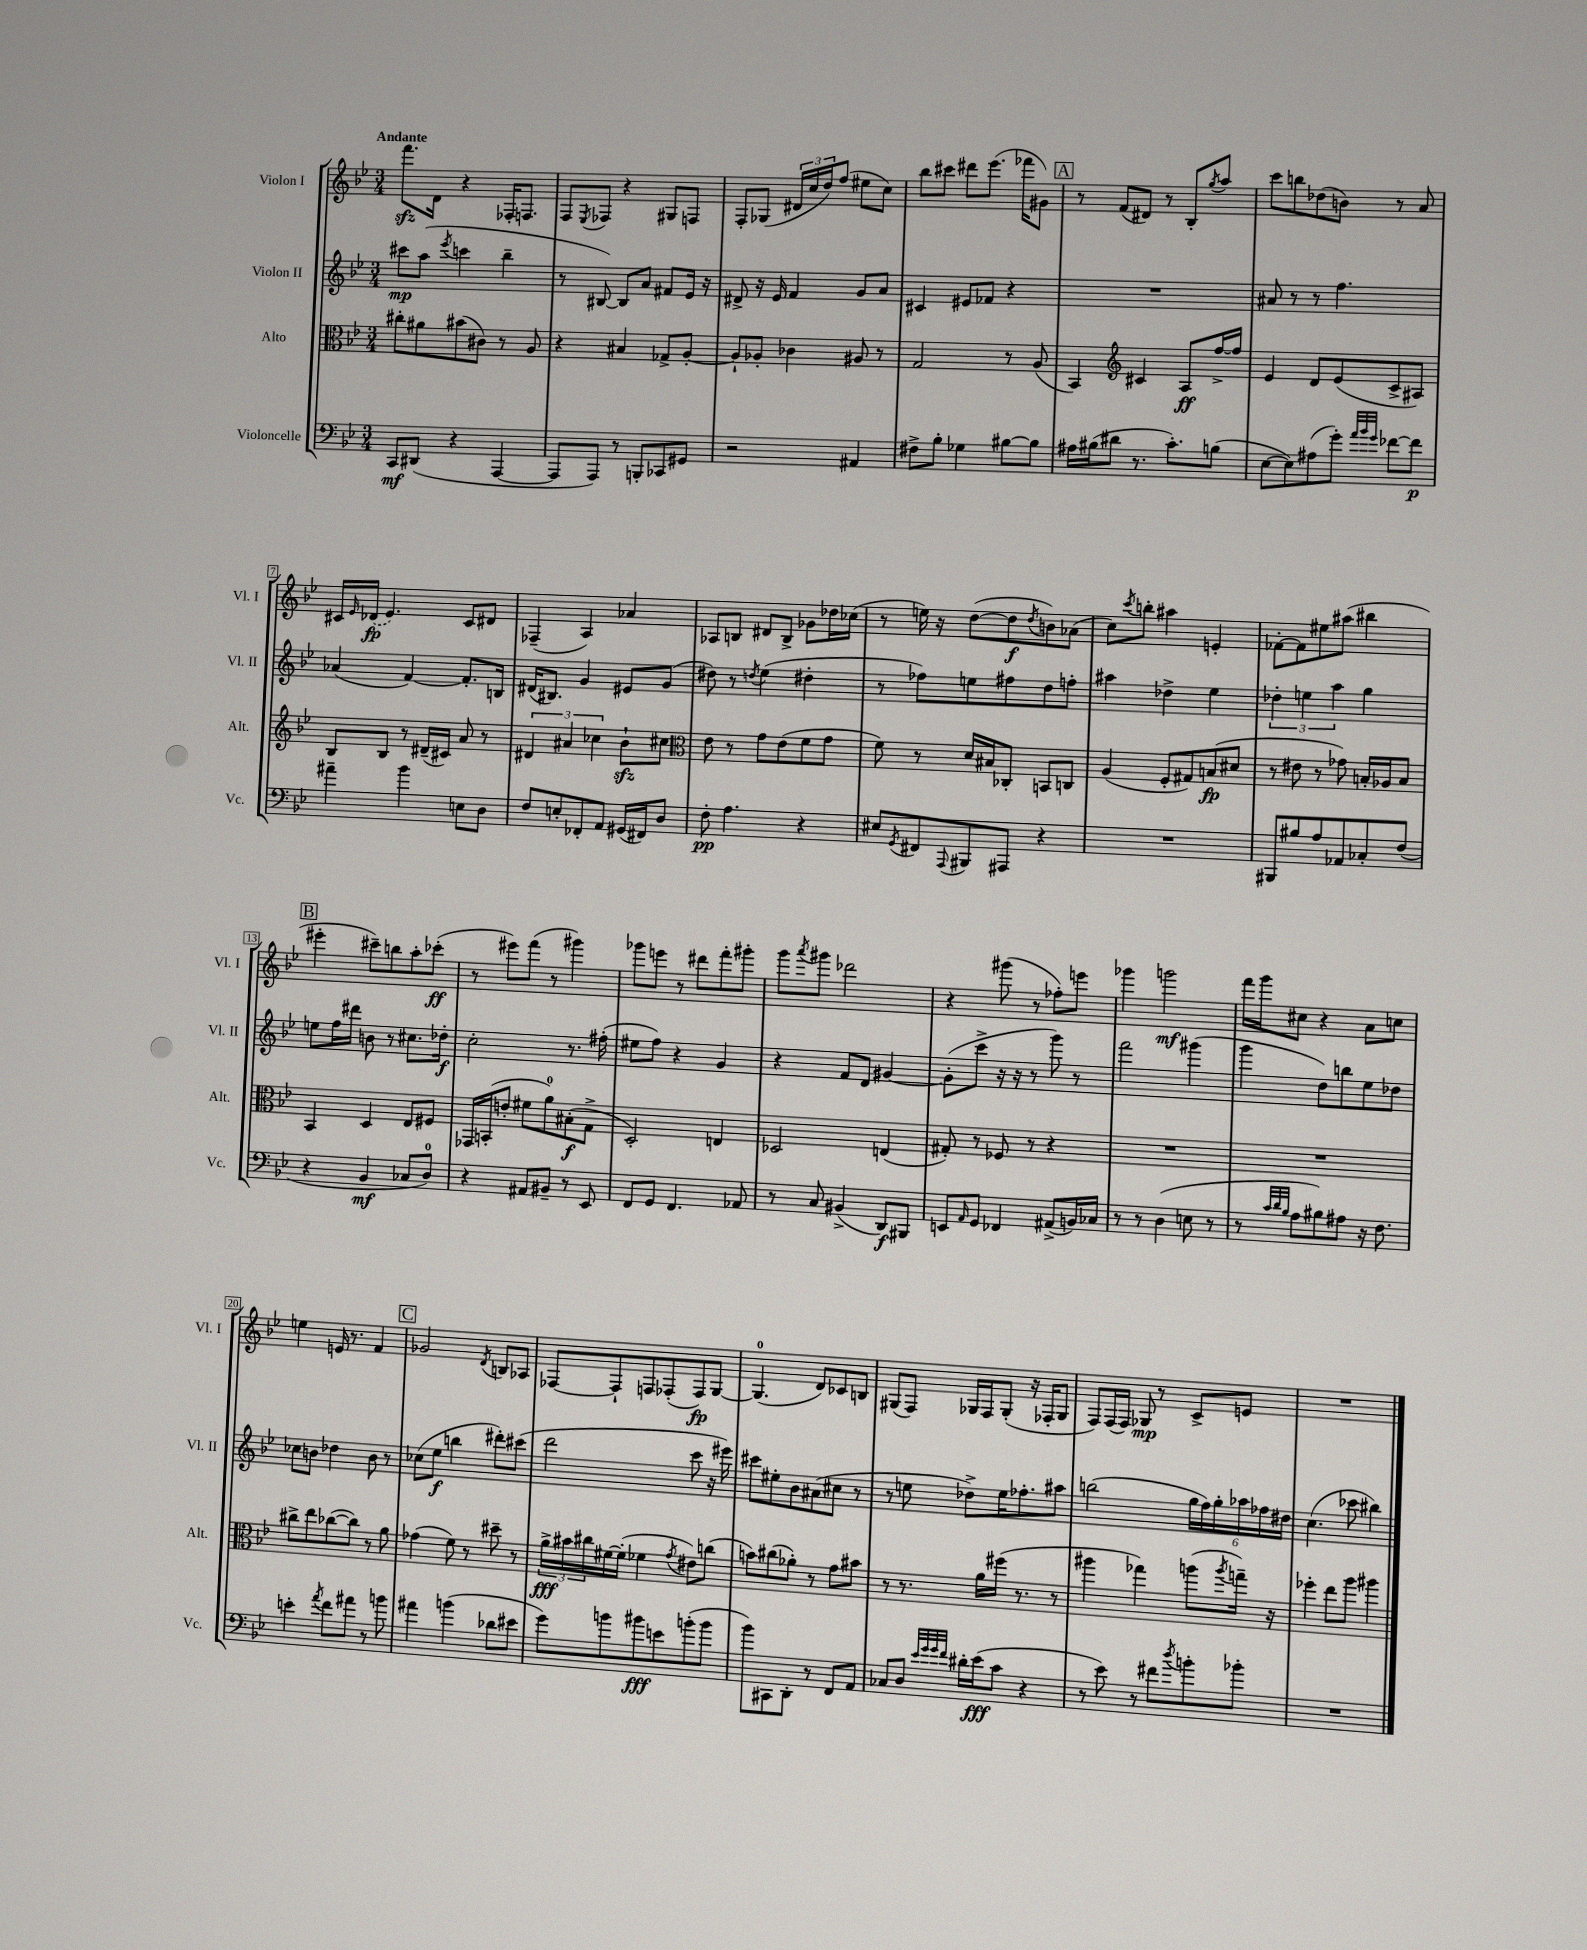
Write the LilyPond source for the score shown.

<<
\new StaffGroup <<
\new Staff = "s0" \with { instrumentName = "Violon I" shortInstrumentName = "Vl. I" } {
    \clef treble \key bes \major \numericTimeSignature \time 3/4 \tempo "Andante"
    f'''8.\sfz d'16 r4 fes16-. f8. |
    f8 \acciaccatura { ees8 } fes8 r4 gis8 f8 |
    f8-. ges8( \tuplet 3/2 { dis'16 c''16 d''16) } f''8( eis''8 c''8) |
    bes''8 cis'''8 dis'''8 ees'''8.( fes'''16 gis'8) |
    \mark \markup { \box "A" } r8 f'8( dis'8) r8 bes8-. \acciaccatura { g''8 } a''8 |
    c'''8 b''8 des''8( b'8) r8 a'8 |
    cis'16 \grace { ees'16 } \once \slurDashed des'16\fp( ees'4.) cis'8 dis'8 |
    fes4--( a4) aes'4 |
    aes8 b8 dis'8 b8-> ges'8 des''16 ces''16( |
    r8 e''16) r16 d''8~( d''8\f \acciaccatura { d''8 } b'8) aes'8( |
    c''8) \acciaccatura { c'''8 } b''8-. ais''4 e'4-. |
    fes'8~-. fes'8 eis''8 ais''8( bis''4 |
    \mark \markup { \box "B" } eis'''4-. cis'''8--) b''8 a''8-. ces'''8-.\ff( |
    r8 eis'''8) f'''8( r8 gis'''4) |
    ges'''8 e'''8 r8 dis'''8 f'''8-. gis'''8-. |
    g'''8 \acciaccatura { a'''8 } gis'''8 des'''2 |
    r4 gis'''8( r8 fes''8-.) e'''8 |
    ges'''4 g'''2\mf |
    f'''16 g'''16 cis''8 r4 a'8 c''8 |
    e''4 e'16 r8. f'4 |
    \mark \markup { \box "C" } ges'2 \acciaccatura { d'8 } b8 aes8 |
    fes8~ fes8-! f8 fes8-.( fes8\fp) g8~ |
    g4.-0( d'8) ces'8 b8 |
    gis8( f8) ges16 f16 ges8-.( r16 fes16-. ges8 |
    f8) f16( f16) ges8\mp r8 c'8-> e'8 |
    R2. \bar "|." |
}
\new Staff = "s1" \with { instrumentName = "Violon II" shortInstrumentName = "Vl. II" } {
    \clef treble \key bes \major \numericTimeSignature \time 3/4
    cis'''8\mp a''8( \acciaccatura { ees'''8 } c'''4 bes''4-- |
    r8 bis8~) bis8 a'8 fis'8 ees'16 r16 |
    dis'8-> r16 ees'16 f'4 g'8 a'8 |
    cis'4 eis'8 fes'8 r4 |
    \mark \markup { \box "A" } R2. |
    ais'8 r8 r8 f''4. |
    aes'4( f'4~) f'8.-. b16 |
    dis'16( bis8.) g'4 eis'8 g'8( |
    dis''8) r8 \acciaccatura { d''8 } ees''4( dis''4-. |
    r8 fes''8) e''8 fis''8 d''8 f''8-. |
    ais''4 des''4-> ees''4 |
    \tuplet 3/2 { des''4-. e''4 a''4 } g''4 |
    \mark \markup { \box "B" } e''8 f''16 dis'''16 b'8 r8 cis''8. des''16-.\f |
    c''2-. r8. fis''16-.( |
    eis''8 f''8) r4 g'4 |
    r4 f'8 d'8 gis'4~ |
    gis'8-.( c'''8-> r16 r16 r8 g'''8) r8 |
    f'''2 gis'''4( |
    g'''4 d''8) b''8 ees''8 des''8 |
    ces''8 b'8 des''4 b'8 r8 |
    \mark \markup { \box "C" } ces''8( ees''8\f b''4 dis'''8-.) cis'''8( |
    d'''2 c'''8 r16 eis'''16) |
    cis'''8 eis''8-. bes'8 ais'8( cis''8 r8 |
    r8 e''8 des''8->) e''16 fes''8.-. ais''8 |
    b''2( \tuplet 6/4 { g''16 f''16) g''16-. aes''16 fes''16 dis''16 } |
    c''4.( ces'''8 bis''4) \bar "|." |
}
\new Staff = "s2" \with { instrumentName = "Alto" shortInstrumentName = "Alt." } {
    \clef alto \key bes \major \numericTimeSignature \time 3/4
    cis''8-. ais'8 bis'8( cis'8) r8 a8 |
    r4 bis4 ges8-> a8~-. |
    a8-! aes8-. ces'4 ais8 r8 |
    g2 r8 a8( |
    \mark \markup { \box "A" } bes,4) \clef treble cis'4 a8\ff f''16~-> f''16 |
    ees'4 d'8 ees'8( c'8-> ais8) |
    bes8 bes8 r8 dis'16--( cis'16) a'8 r8 |
    \tuplet 3/2 { dis'4 ais'4 ces''4 } bes'8-!\sfz cis''8 |
    \clef alto ees'8 r8 g'8 ees'8( f'8 g'8 |
    f'8) r8 d'16 bis16 ces8-. b,8 c8 |
    a4( f8-. gis8) b8\fp( dis'8 |
    r8 eis'8 r8 ges'8) b16-. aes16 b8 |
    \mark \markup { \box "B" } bes,4 d4 ees8 fis8 |
    ges,16 b,16-.( e'8-. fis'8 a'8-0) bis8-.\f( g8-> |
    d2-.) e4 |
    des2 e4( |
    gis8-.) r8 fes8 r8 r4 |
    R2. |
    R2. |
    cis''8-> ees''8 ces''8~( ces''8) r8 a'8 |
    \mark \markup { \box "C" } ges'4( f'8) r8 dis''8-- r8 |
    \tuplet 3/2 { a'16->\fff bis'16 cis''16 } fis'16~ fis'16-.( fes'4 \acciaccatura { g'8 } eis'8) c''8( |
    b'8) cis''8( aes'8-.) r8 g'8 bis'8 |
    r8 r8. a'16 fis''16( r8. r8 |
    ais''4 ges''4) a''8( \acciaccatura { a''8 } g''16--) r16 |
    fes''4-. ees''8 a''8 ais''4 \bar "|." |
}
\new Staff = "s3" \with { instrumentName = "Violoncelle" shortInstrumentName = "Vc." } {
    \clef bass \key bes \major \numericTimeSignature \time 3/4
    c,8\mf dis,8( r4 a,,4~ |
    a,,8 a,,8) r8 b,,8-. ces,8 gis,8 |
    r2 ais,4 |
    fis8-> bes8-. ges4 bis8~ bis8 |
    \mark \markup { \box "A" } ais16 bis16( dis'8 r8. c'8.-.) b8( |
    ees8~ ees8) ais8( g'8-.) \grace { a'32 bes'32 g'32 } fes'8~ fes'8\p |
    ais'4-- bes'4 e8 d8 |
    f8 e8-. fes,8-. a,8 gis,16( fis,16) d8 |
    f8-.\pp a4. r4 |
    eis8 \acciaccatura { g,8 } fis,8 \appoggiatura { a,,8 } bis,,8 ais,,8 r4 |
    R2. |
    bis,,8 bis8 a8 aes,8 ces8-. f8( |
    \mark \markup { \box "B" } r4 bes,4\mf ces8 d8-0) |
    r4 ais,8 bis,8-- r8 ees,8 |
    f,8 g,8 f,4. aes,8 |
    r8 c8 bis,4->( d,8\f) bis,,8 |
    e,8 \grace { a,16 } g,8 fes,4 ais,8->( b,16) ces16 |
    r8 r8 d4( e8 r8 |
    r8 \grace { c'32 d'32 bes32 } a8 bis8) ais8 r16 f8. |
    e'4-. \acciaccatura { a'8 } f'8 ais'8 r8 b'8 |
    \mark \markup { \box "C" } ais'4 b'4( des'8 eis'8 |
    g'8) b'8 bis'8\fff e'8 b'8-.( b'8 |
    bes'8) cis,8 d,8-. r8 f,8 a,8 |
    ces8 d8 \grace { ees'32 g'32 g'32 f'32 } dis'16-. ees'16\fff( c'8 r4 |
    r8 ees'8) r8 fis'8 \acciaccatura { d''8 } b'8-. bes'8-. |
    R2. \bar "|." |
}
>>
>>
\layout { \context { \Score \override BarNumber.stencil = #(make-stencil-boxer 0.1 0.3 ly:text-interface::print) } }
